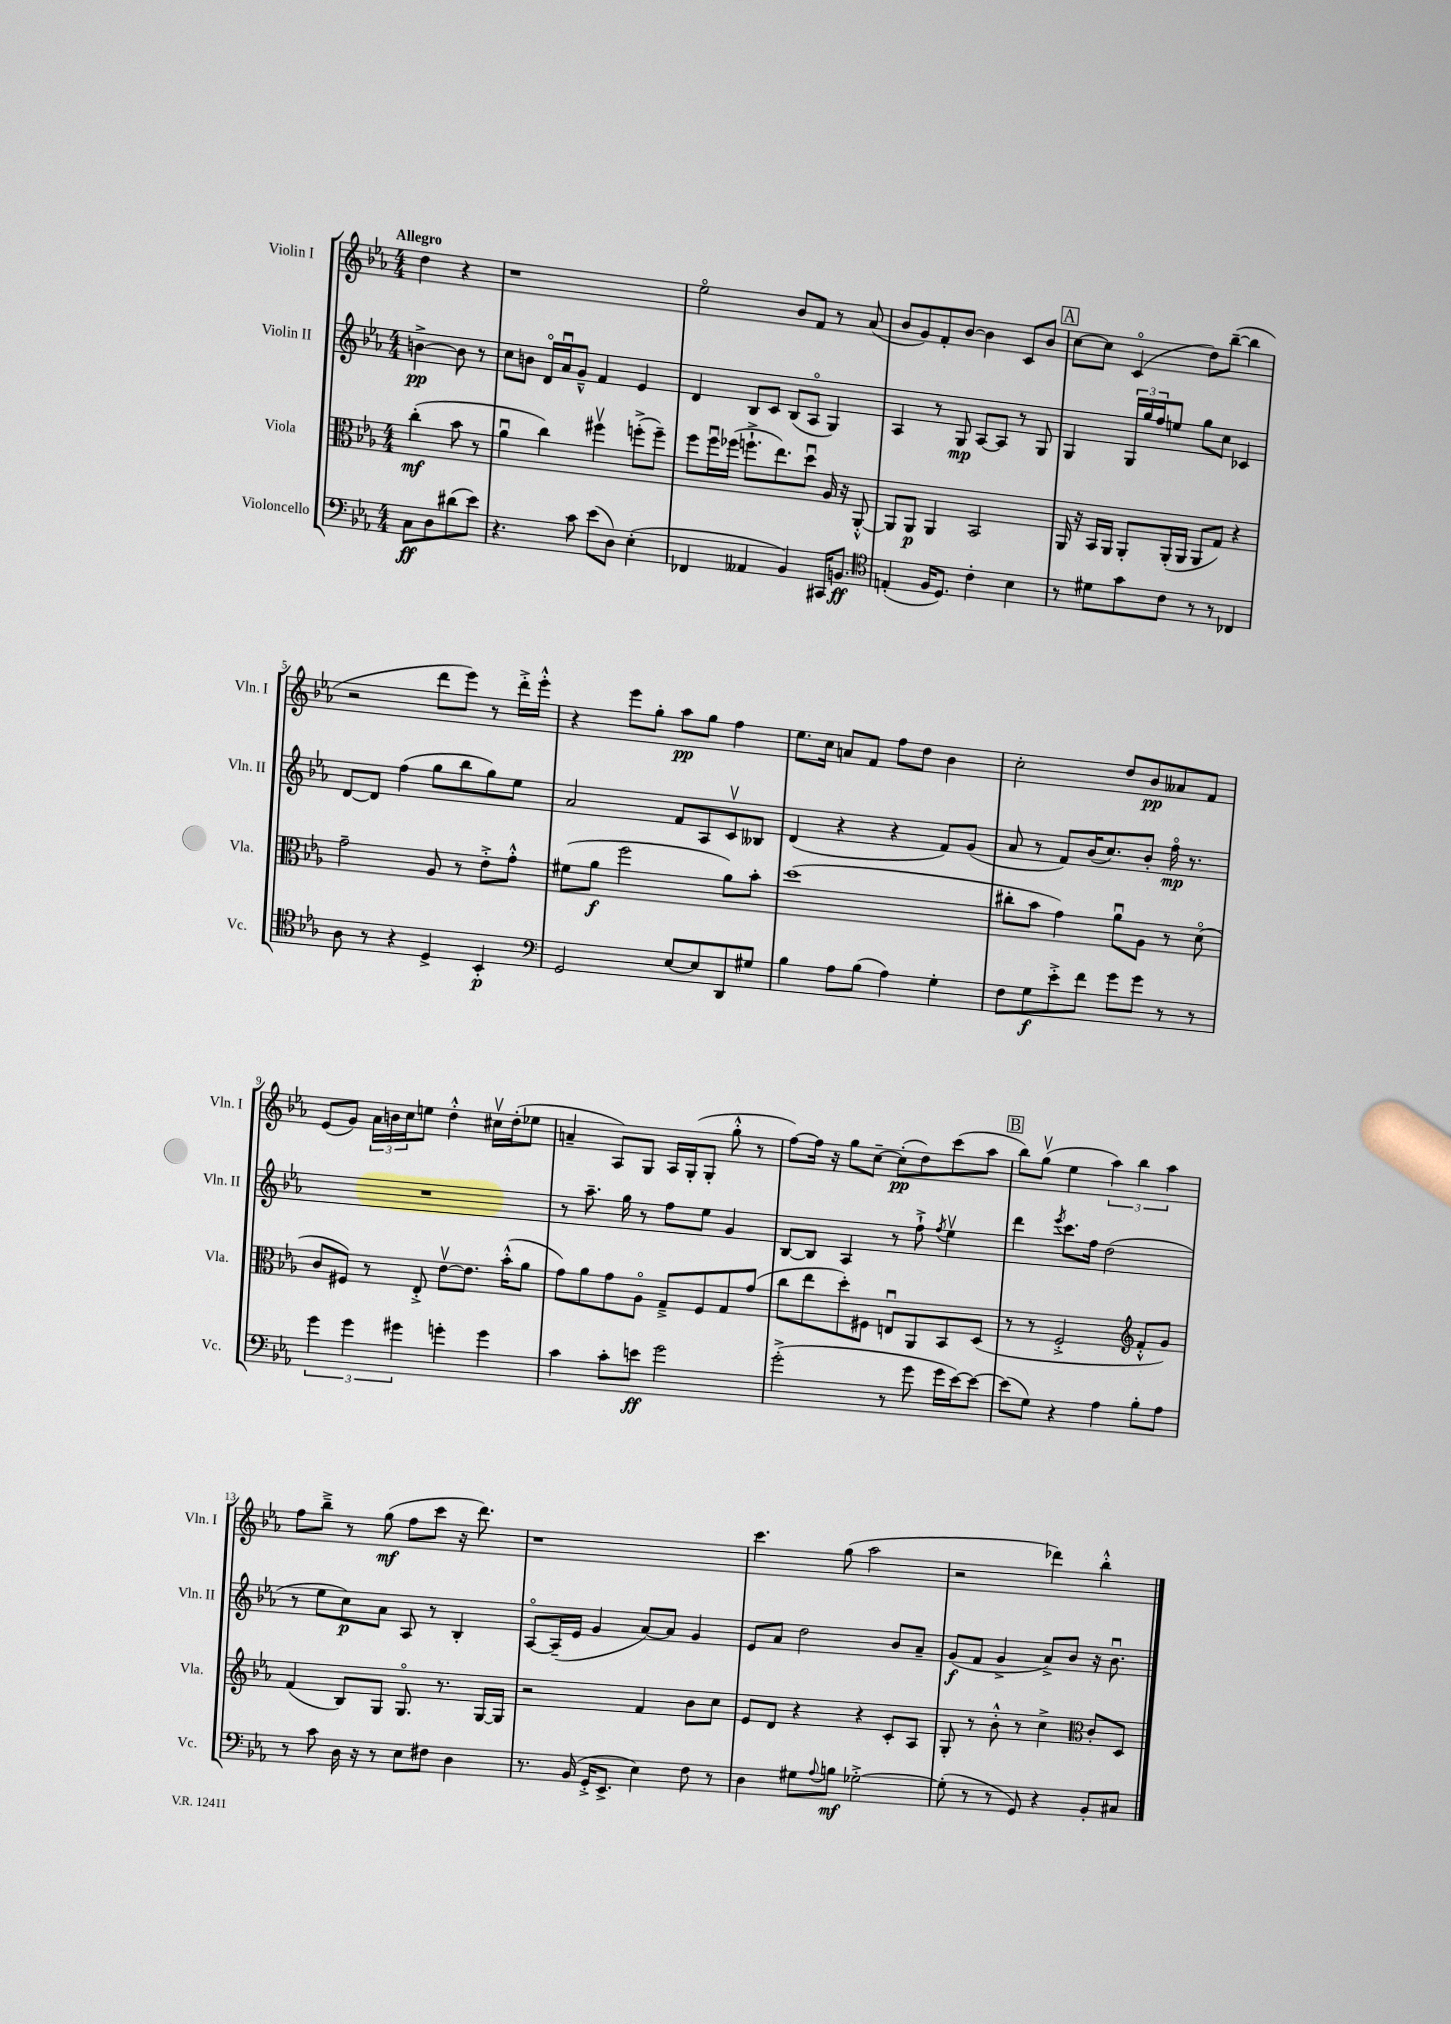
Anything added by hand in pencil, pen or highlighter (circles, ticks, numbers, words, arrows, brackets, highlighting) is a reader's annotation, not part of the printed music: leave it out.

**kern	**kern	**kern	**kern
*staff4	*staff3	*staff2	*staff1
*clefF4	*clefC3	*clefG2	*clefG2
*k[b-e-a-]	*k[b-e-a-]	*k[b-e-a-]	*k[b-e-a-]
*M4/4	*M4/4	*M4/4	*M4/4
8C	(4cc'	[4b^	4dd
8D	.	.	.
(8d#	8b-	8b]	4r
8e-)	8r	8r	.
=	=	=	=
4.r	4a-u	8cc	1r
.	.	8b	.
.	4cc)	16do	.
.	.	16a-u	.
8c	.	8g~^^	.
(8e-	4ff#v	4f	.
8D)	.	.	.
(4E-'	(8ff'^	4e-	.
.	8ff~)	.	.
=	=	=	=
4FF-	8ff	4d	2ee-o
.	16ffu	.	.
.	(16ff-	.	.
4AA--	8.ff`^	8B-	.
.	.	8c	.
.	8.ee-)	.	.
4BB-)	.	(8B-	8b-
.	8ddu	8A-o	8f
16CC#	16A-	4G)	8r
8.BB	16r	.	.
.	[8AA-'^^	.	(8a-
=	=	=	=
*clefC4	*	*	*
(4E'	8AA-]	4A-	8b-
.	8AA-	.	8g)
16F	4AA-	8r	8f'
8.D)	.	.	.
.	.	8G	[8b-
4c'	2BB-	[8A-	4b-]
.	.	8A-]	.
4B-	.	8r	8c
.	.	8G	8b-
=	=	=	=
8r	16AA-	4G	[8cc
.	16r	.	.
8d#	16BB-	.	8cc]
.	16AA-	.	.
8g	8AA-'	24G	(4co
.	.	24gg	.
.	.	24ff	.
8c	(16AA-'	8ee	.
.	16AA-	.	.
8r	8AA-	8gg	8dd)
8r	8G)	8cc	([8bb-~
4C-	4r	4c-	4bb-]
=	=	=	=
8A-	2g~	[8d	2r
8r	.	8d]	.
4r	.	(4ff	.
4D^	8A-	8gg	8ddd
.	8r	8bb-	8eee-)
4BB-'	8e-'^	8gg)	8r
.	8g'^^	8ee-	16ddd'^
.	.	.	16eee-'^^
=	=	=	=
*clefF4	*	*	*
2GG	(8f#	2a-	4r
.	8a-	.	.
.	2ff	.	8eee-
.	.	.	8gg'
[8E-	.	8f	8aa-
8E-]	.	8A-	8gg
8DD	8a-)	8cv	4ff
8G#	8b-'	8B--	.
=	=	=	=
4B-	(1dd	(4d	8.ee-
.	.	.	16cc
8A-	.	4r	8a
(8B-	.	.	8f
4A-)	.	4r	8ff
.	.	.	8dd
4G'	.	8f)	4b-
.	.	(8g	.
=	=	=	=
8F	8cc#'	8a-	2cc'
8G	8b-	8r	.
8e-'^	4g)	8f)	.
8f	.	(16b-	.
.	.	8.cc)	.
8g	8a-u	.	8dd
8g	8A-	8b-'	8b-
8r	8r	16ffo	8a--
.	.	8.r	.
8r	(8do	.	8f
=	=	=	=
6g	8c	1r	(8e-
.	8F#)	.	8g)
6g	.	.	.
.	8r	.	24a-
.	.	.	24b
6g#	.	.	24cc
.	8E-'^	.	8ee
4g'	[8e-v	.	4dd'^^
.	8.e-]	.	.
4g	.	.	16cc#v
.	(16b-'^^	.	(16dd'
.	8a-	.	8ee-
=	=	=	=
4c	8g)	8r	4a~
.	8a-	8.aa-~	.
8c'	8g	.	8A-)
.	.	16gg	.
8e	8A-o	8r	8G
2g	8G~^	8ff	16A-
.	.	.	(16G'
.	8F	8ee-	8G'
.	8G	4g	8gg'^^
.	(8g	.	8r
=	=	=	=
(2g'^	8cc	[8B-	[8ff)
.	8ee-	8B-]	16ff]
.	.	.	16r
.	8dd')	4A-	8gg
.	8F#	.	[8cc~
8r	8Eu	8r	(8cc']
8g	8AA-	8ff`^	8dd)
.	.	8qff	.
16g	8BB-	4ee-v	(8ccc
[16e-)	.	.	.
8e-_	(8D	.	8aa-
=	=	=	=
(8e-]	8r	4ddd	8bb-)
8G)	8r	.	(8ggv
.	.	8qeee-	.
4r	2F'^	8.ccc	4ee-
.	.	16ff	.
4A-	.	(2dd	6aa-)
.	.	.	6bb-
*	*clefG2	*	*
8B-'	8f'^^	.	.
.	.	.	6aa-
8A-	8g)	.	.
=	=	=	=
8r	(4f	8r	8ff
8c	.	8ee-	8bb-~^
16D	8B-)	8cc)	8r
16r	.	.	.
8r	8G	8a-	(8gg
8E-	8.Go	8A-	8ff
8F#	.	8r	8ccc
.	8.r	.	.
4D	.	4B-'	16r
.	.	.	8.ddd)
.	[16G	.	.
.	16G]	.	.
=	=	=	=
8.r	2r	[8A-o	1r
.	.	(16A-~]	.
(16BB-	.	16e-	.
16GG'^	.	4g	.
8.EE-^	.	.	.
4E-)	4f	[8a-)	.
.	.	8a-]	.
8F	8b-	4g	.
8r	8cc	.	.
=	=	=	=
4D	8e-	8e-	4.ccc
.	8d	8a-	.
8G#	4r	2dd	.
8qqA-	.	.	.
8B	.	.	(8gg
[2G-'^	4r	.	2aa-
.	8c'	8b-	.
.	8A-	8a-~	.
=	=	=	=
(8G-']	8G'	(8g	2r
8r	8r	8f	.
8r	8b-'^^	4g^	.
8GG)	8r	.	.
4r	4cc^	8a-^)	4ddd-)
.	.	8b-	.
*	*clefC3	*	*
8BB-'	8c'	16r	4bb-'^^
.	.	8.b-u	.
8C#	8D	.	.
==	==	==	==
*-	*-	*-	*-
